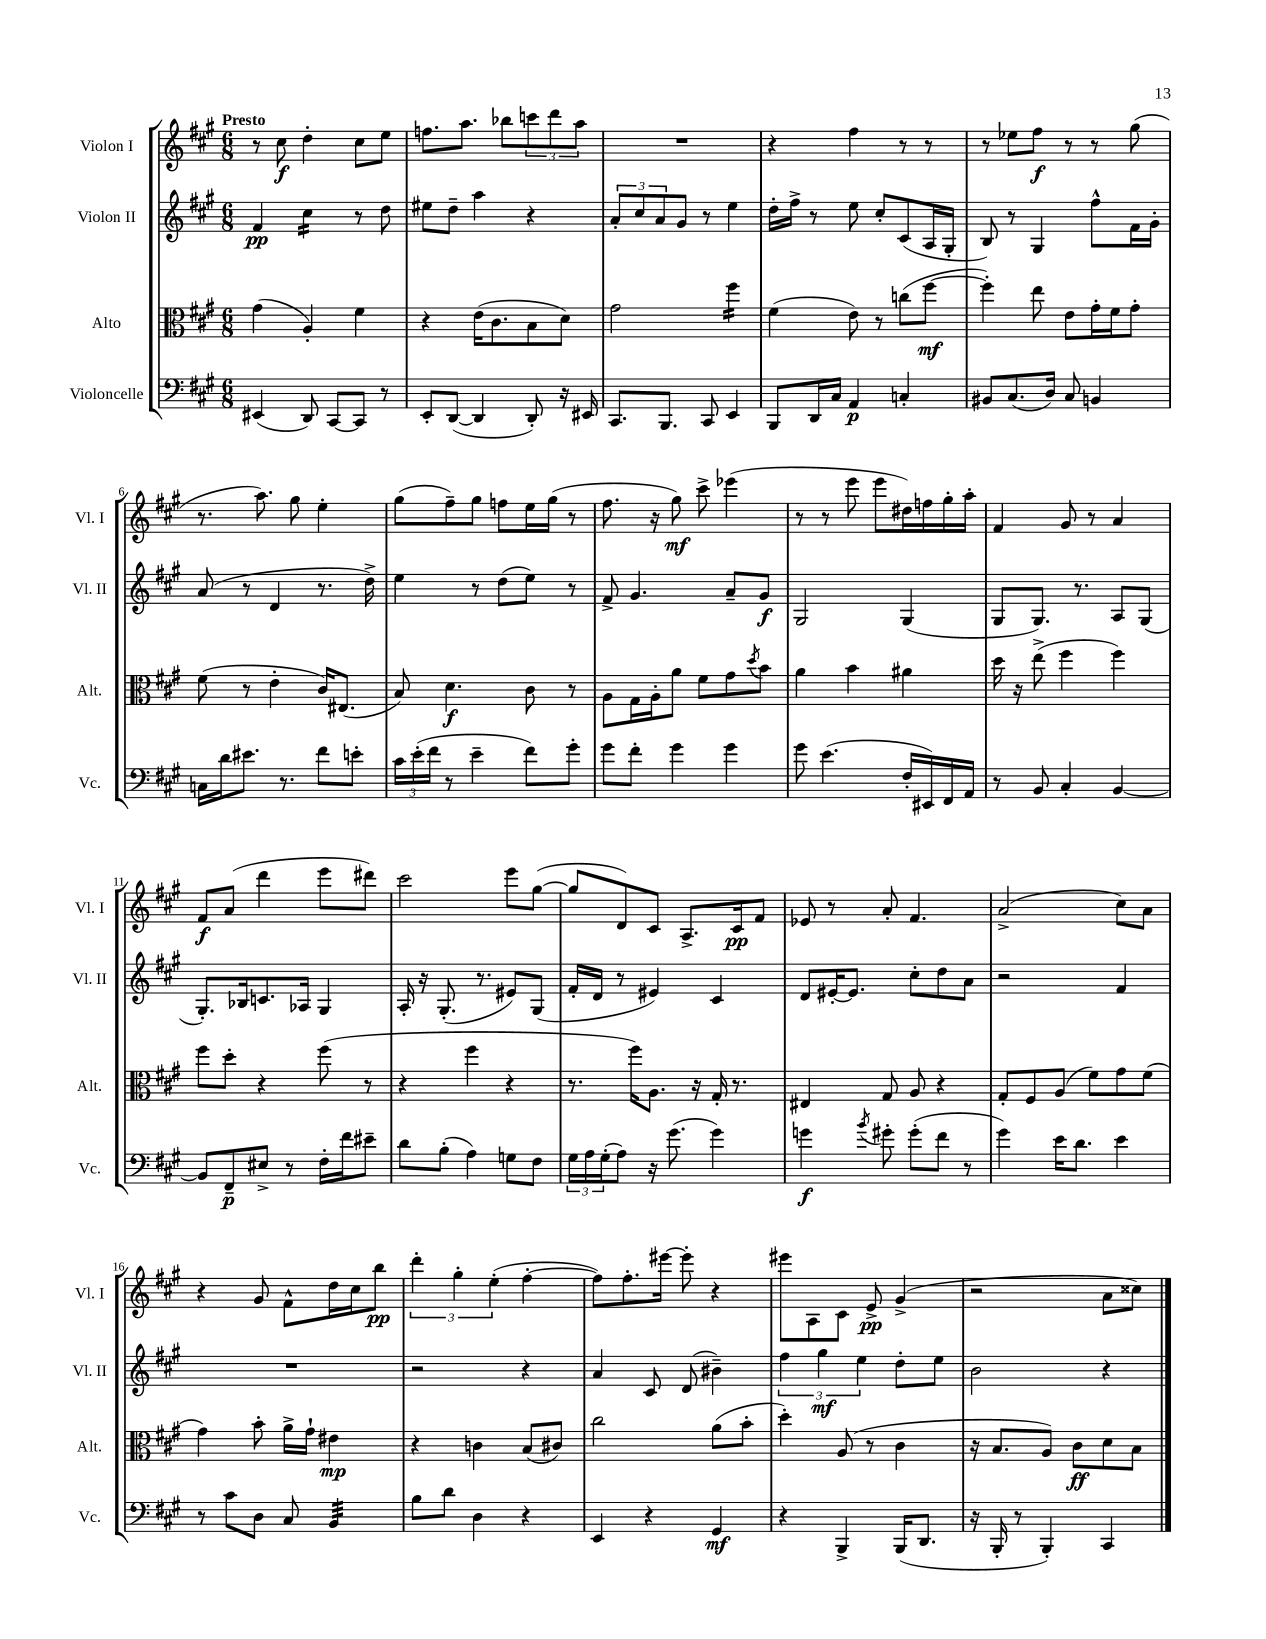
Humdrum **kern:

**kern	**kern	**kern	**kern
*staff4	*staff3	*staff2	*staff1
*clefF4	*clefC3	*clefG2	*clefG2
*k[f#c#g#]	*k[f#c#g#]	*k[f#c#g#]	*k[f#c#g#]
*M6/8	*M6/8	*M6/8	*M6/8
(4EE#/	(4g#\	4f#/	8r
.	.	.	8cc#\
8DD/)	4A'/)	4cc#\	4dd'\
[8CC#/L	.	.	.
8CC#/]J	4f#\	8r	8cc#\L
8r	.	8dd\	8ee\J
=	=	=	=
8EE'/L	4r	8ee#\L	8.ff\L
([8DD/J	.	8dd~\J	.
.	.	.	8.aa\J
4DD/]	(16e\LK	4aa\	.
.	8.c#\	.	.
.	.	.	8bb-\L
8DD'/)	8B\	4r	12ccc\
.	.	.	12ddd\
16r	8d\J)	.	.
.	.	.	12aa\J
16EE#/	.	.	.
=	=	=	=
8.CC#/L	2g#\	12a'/L	2.r
.	.	12cc#/	.
.	.	12a/	.
8.BBB/J	.	.	.
.	.	8g#/J	.
8CC#/	.	8r	.
4EE/	4ff#\	4ee\	.
=	=	=	=
8BBB/L	(4f#\	16dd'\LL	4r
.	.	16ff#^\JJ	.
16DD/L	.	8r	.
16C#/JJ	.	.	.
4AA/	8e\)	8ee\	4ff#\
.	8r	8cc#'/L	.
4C'/	(8cc\L	(8c#/	8r
.	[8ff#\J	16A/L	8r
.	.	16G#'/JJ	.
=	=	=	=
8BB#/L	4ff#'\])	8B/)	8r
(8.C#/	.	8r	8ee-\L
.	8ee\	4G#/	8ff#\J
16D/Jk)	.	.	.
8C#/	8e\L	.	8r
4BB/	16g#'\L	8ff#^^\L	8r
.	16f#\J	.	.
.	8g#'\J	16f#\L	(8gg#\
.	.	16g#'\JJ	.
=	=	=	=
16C\LL	(8f#\	(8a/	8.r
16d\J	.	.	.
8.e#\J	8r	8r	.
.	.	.	8.aa\)
.	4e'\	4d/	.
8.r	.	.	.
.	.	.	8gg#\
8f#\L	16c#/LK)	8.r	4ee'\
.	(8.E#/J	.	.
8e'\J	.	.	.
.	.	16dd^\)	.
=	=	=	=
24c#\LL	8B/)	4ee\	(8gg#\L
(24e'\	.	.	.
24f#\JJ	.	.	.
8r	4.d\	.	8ff#~\)
4e~\	.	8r	8gg#\J
.	.	(8dd\L	8ff\L
8f#\L)	8c#\	8ee\J)	16ee\L
.	.	.	(16gg#\JJ
8g#'\J	8r	8r	8r
=	=	=	=
8g#\L	8A\L	8f#^/	8.ff#\
8f#'\J	16G#\L	4.g#/	.
.	16A'\J	.	16r
4g#\	8a\J	.	8gg#\)
.	8f#\L	.	8ccc#^\
4g#\	8g#\	8a~/L	(4eee-\
.	8qdd/	.	.
.	8b\J	8g#/J	.
=	=	=	=
8g#\	4a\	2G#/	8r
(4.e\	.	.	8r
.	4b\	.	8eee\
.	.	.	8eee\L
16F#'/LL	4a#\	(4G#/	16dd#\L)
16EE#/)	.	.	16ff\
16FF#/	.	.	16gg#'\
16AA/JJ	.	.	16aa'\JJ
=	=	=	=
8r	16dd\	8G#/L	4f#/
.	16r	.	.
8BB/	(8ee^\	8.G#/J)	.
4C#'/	4ff#\	.	8g#/
.	.	8.r	.
.	.	.	8r
[4BB/	4ff#\)	8A/L	4a/
.	.	(8G#/J	.
=	=	=	=
8BB/]L	8ff#\L	8.G#'/L)	8f#/L
8FF#~/	8dd'\J	.	(8a/J
.	.	16B-/k	.
8E#^/J	4r	8.c/	4ddd\
8r	.	.	.
.	.	16A-/Jk	.
16F#'\LL	(8ff#\	4G#/	8eee\L
16f#\J	.	.	.
8e#~\J	8r	.	8ddd#\J)
=	=	=	=
8d\L	4r	16A'/	2ccc#\
.	.	16r	.
(8B'\J	.	(8.G#'/	.
4A\)	4ff#\	.	.
.	.	8.r	.
8G\L	4r	8e#/L)	8eee\L
8F#\J	.	(8G#/J	([8gg#\J
=	=	=	=
24G#\LL	8.r	16f#'/LL	8gg#/]L
24A\	.	.	.
.	.	16d/JJ	.
(24G#'\J	.	.	.
8A\J)	.	8r	8d/)
.	16ff#\LK)	.	.
16r	8.A\J	4e#/)	8c#/J
(8.g#\	.	.	.
.	.	.	8.A^/L
.	16r	.	.
4g#\)	16G#'/	4c#/	.
.	8.r	.	16c#/k
.	.	.	8f#/J
=	=	=	=
4g\	4E#/	8d/L	8e-/
.	.	[16e#'/K	8r
.	.	8.e#/]J	.
8qb/	.	.	.
8g#'\	8G#/	.	8a'/
(8g#'\L	8A/	8cc#'\L	4.f#/
8f#\J	4r	8dd\	.
8r	.	8a\J	.
=	=	=	=
4g#\)	8G#'/L	2r	(2a^/
.	8F#/	.	.
16e\LK	(8A/J	.	.
8.d\J	.	.	.
.	8f#\L)	.	.
4e\	8g#\	4f#/	8cc#\L)
.	(8f#\J	.	8a\J
=	=	=	=
8r	4g#\)	2.r	4r
8c#\L	.	.	.
8D\J	8b'\	.	8g#/
8C#/	16a^\LL	.	8f#^^\L
.	16g#`\JJ	.	.
4BB/	4e#\	.	16dd\L
.	.	.	16cc#\J
.	.	.	8bb\J
=	=	=	=
8B\L	4r	2r	6ddd'\
8d\J	.	.	.
.	.	.	6gg#'\
4D\	4c\	.	.
.	.	.	(6ee'\
4r	(8B/L	4r	[4ff#'\
.	8c#/J)	.	.
=	=	=	=
4EE/	2cc#\	4a/	8ff#\]L)
.	.	.	8.ff#'\
4r	.	8c#/	.
.	.	.	[16eee#\Jk
.	.	(8d/	8eee#'\]
4GG#/	(8a\L	4b#~\)	4r
.	8b'\J	.	.
=	=	=	=
4r	4dd'\)	6ff#\	8eee#\L
.	.	.	8A\
.	.	6gg#\	.
4BBB^/	(8A/	.	8c#\J
.	.	6ee\	.
.	8r	.	8e^/
(16BBB/LK	4c#\	8dd'\L	(4g#^/
8.DD/J	.	.	.
.	.	8ee\J	.
=	=	=	=
16r	16r	2b\	2r
16BBB'/	8.B/L	.	.
8r	.	.	.
4BBB'/)	8A/J)	.	.
.	8c#\L	.	.
4CC#/	8d\	4r	8a\L
.	8B\J	.	8cc##\J)
==	==	==	==
*-	*-	*-	*-
